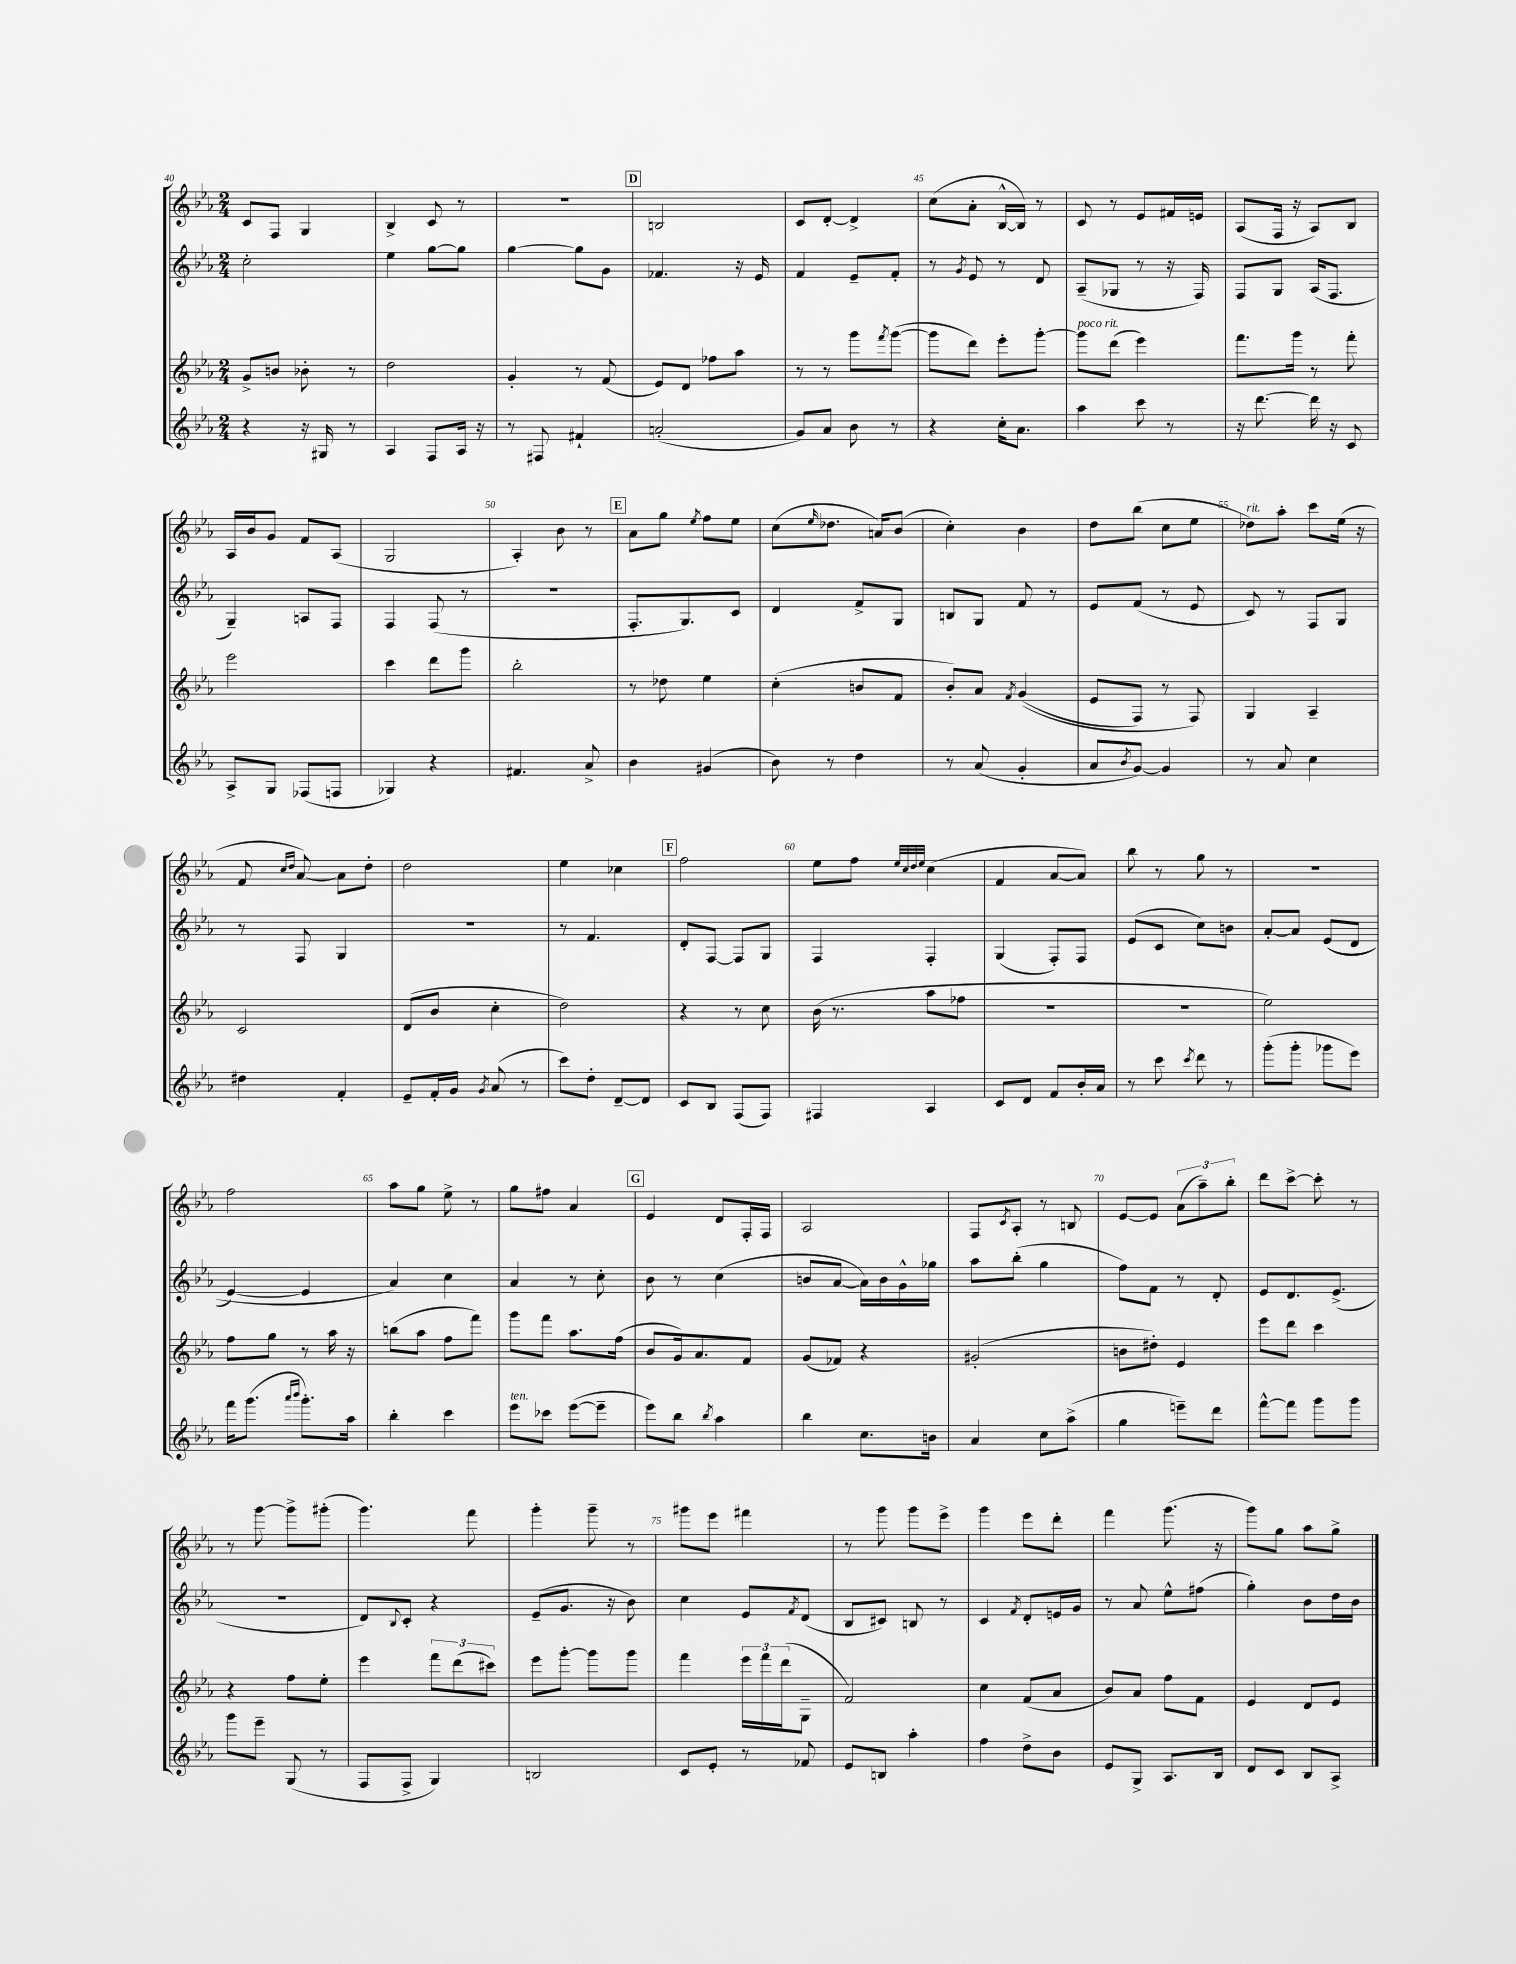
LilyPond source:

<<
\new StaffGroup <<
\new Staff = "s0" {
    \clef treble \key ees \major \numericTimeSignature \time 2/4
    c'8 f8 g4 |
    bes4-> c'8 r8 |
    R2 |
    \mark \markup { \box "D" } b2 |
    c'8 d'8~-. d'4-> |
    c''8( aes'8-. bes16~-^ bes16) r8 |
    c'8 r8 ees'8 fis'16 e'16 |
    aes8( f16 r16 aes8) bes8 |
    aes16 bes'16 g'8 f'8 aes8( |
    g2 |
    aes4-.) bes'8 r8 |
    \mark \markup { \box "E" } aes'8 g''8 \acciaccatura { ees''8 } f''8 ees''8 |
    c''8( \grace { ees''16 } des''8. a'16) bes'8( |
    c''4-.) bes'4 |
    d''8 bes''8( c''8 ees''8 |
    des''8^\markup { \italic "rit." }) aes''8-. c'''8 ees''16( r16 |
    f'8 \grace { c''16 d''16 } aes'8~) aes'8 d''8-. |
    d''2 |
    ees''4 ces''4 |
    \mark \markup { \box "F" } f''2 |
    ees''8 f''8 \grace { ees''32 c''32 d''32 ees''32 } c''4( |
    f'4 aes'8~ aes'8) |
    bes''8 r8 g''8 r8 |
    r2 |
    f''2 |
    aes''8 g''8 ees''8-> r8 |
    g''8 fis''8 aes'4 |
    \mark \markup { \box "G" } ees'4 d'8 f16-. f16 |
    aes2 |
    f8 \acciaccatura { c'8 } aes8-. r8 b8 |
    ees'8~ ees'8 \tuplet 3/2 { aes'8( aes''8--) bes''8-. } |
    d'''8 c'''8~-> c'''8-. r8 |
    r8 g'''8~ g'''8-> gis'''8-.( |
    g'''4.) f'''8 |
    g'''4-. g'''8-- r8 |
    gis'''8 ees'''8 fis'''4 |
    r8 g'''8 g'''8 ees'''8-> |
    g'''4 ees'''8 d'''8-. |
    f'''4 g'''8.( r16 |
    g'''8) g''8 aes''8 g''8-> \bar "|." |
}
\new Staff = "s1" {
    \clef treble \key ees \major \numericTimeSignature \time 2/4
    c''2-. |
    ees''4 g''8~ g''8 |
    g''4~ g''8 g'8 |
    \mark \markup { \box "D" } fes'4. r16 ees'16 |
    f'4 ees'8-- f'8-. |
    r8 \acciaccatura { g'8 } ees'8 r8 d'8 |
    aes8--( ges8 r8 r16 f16) |
    f8 g8 aes16( f8. |
    g4--) a8 f8 |
    f4 f8( r8 |
    r2 |
    \mark \markup { \box "E" } f8.-. g8.) c'8 |
    d'4 f'8-> g8 |
    b8 g8 f'8 r8 |
    ees'8 f'8( r8 ees'8 |
    c'8) r8 f8 g8 |
    r8 f8 g4 |
    r2 |
    r8 f'4. |
    \mark \markup { \box "F" } d'8-. f8~ f8 g8 |
    f4 f4-. |
    g4( f8-.) f8 |
    ees'8( c'8 c''8) b'8 |
    aes'8~-. aes'8 ees'8(\( d'8 |
    ees'4~) ees'4 |
    aes'4\) c''4 |
    aes'4 r8 c''8-. |
    \mark \markup { \box "G" } bes'8 r8 c''4( |
    b'8 aes'8~ aes'16) b'16 g'16-^ ges''16 |
    aes''8 bes''8-.( g''4 |
    f''8) f'8 r8 d'8-. |
    ees'8 d'8. ees'8.->( |
    r2 |
    d'8) \appoggiatura { bes8 } c'8-. r4 |
    ees'8--( g'8. r16 bes'8) |
    c''4 ees'8 \acciaccatura { f'8 } d'8( |
    bes8 cis'8) b8 r8 |
    c'4 \acciaccatura { f'8 } d'8-. e'16 g'16 |
    r8 aes'8 ees''8-^ fis''8( |
    g''4-.) bes'8 d''16 bes'16 \bar "|." |
}
\new Staff = "s2" {
    \clef treble \key ees \major \numericTimeSignature \time 2/4
    g'8-> b'8 bes'8-. r8 |
    d''2 |
    g'4-. r8 f'8( |
    \mark \markup { \box "D" } ees'8) d'8 fes''8 aes''8 |
    r8 r8 g'''8 \acciaccatura { f'''8 } g'''8~( |
    g'''8 d'''8) ees'''8-. g'''8~-. |
    g'''8^\markup { \italic "poco rit." } d'''8( ees'''4) |
    f'''8. g'''16 r8 f'''8-. |
    ees'''2 |
    c'''4 d'''8 g'''8 |
    bes''2-. |
    \mark \markup { \box "E" } r8 des''8 ees''4 |
    c''4-.( b'8 f'8 |
    bes'8-.) aes'8 \acciaccatura { f'8 } g'4(\( |
    ees'8 f8) r8 f8\) |
    g4 aes4-- |
    c'2 |
    d'8( bes'8 c''4-. |
    d''2) |
    \mark \markup { \box "F" } r4 r8 c''8 |
    bes'16( r8. aes''8 fes''8 |
    r2 |
    r2 |
    ees''2) |
    f''8 g''8 r8 aes''16 r16 |
    b''8( aes''8 f''8 f'''8) |
    g'''8 f'''8 aes''8. f''16( |
    \mark \markup { \box "G" } bes'8 g'16) aes'8. f'8 |
    g'8( fes'8) r4 |
    gis'2-.( |
    b'8 dis''8-.) ees'4 |
    ees'''8 d'''8 c'''4 |
    r4 f''8 ees''8-. |
    ees'''4 \tuplet 3/2 { f'''8 d'''8( cis'''8) } |
    ees'''8 g'''8~-. g'''8 g'''8 |
    f'''4 \tuplet 3/2 { ees'''16 f'''16 d'''16( } g8-- |
    f'2) |
    c''4 f'8( aes'8 |
    bes'8) aes'8 f''8 f'8 |
    ees'4 d'8 ees'8 \bar "|." |
}
\new Staff = "s3" {
    \clef treble \key ees \major \numericTimeSignature \time 2/4
    r4 r16 gis16 r8 |
    aes4 f8 aes16 r16 |
    r8 fis8 fis'4-! |
    \mark \markup { \box "D" } a'2-.( |
    g'8) aes'8 bes'8 r8 |
    r4 c''16-. aes'8. |
    aes''4 c'''8 r8 |
    r16 d'''8.~ d'''16 r16 c'8 |
    aes8-> g8 fes8( f8 |
    ges4) r4 |
    fis'4. aes'8-> |
    \mark \markup { \box "E" } bes'4 gis'4( |
    bes'8) r8 d''4 |
    r8 aes'8( g'4-. |
    aes'8 \acciaccatura { bes'8 } g'8~) g'4 |
    r8 aes'8 c''4 |
    dis''4 f'4-. |
    ees'8-- f'16-. g'16 \acciaccatura { g'8 } aes'8( r8 |
    c'''8) d''8-. d'8~-- d'8 |
    \mark \markup { \box "F" } c'8 bes8 f8( f8) |
    fis4 aes4 |
    c'8 d'8 f'8 bes'16-. aes'16 |
    r8 c'''8 \acciaccatura { c'''8 } d'''8 r8 |
    g'''8-.( g'''8-. ges'''8 ees'''8) |
    f'''16 g'''8.( \grace { aes'''16 bes'''16 } g'''8.-.) aes''16 |
    bes''4-. c'''4 |
    ees'''8^\markup { \italic "ten." } ces'''8 ees'''8~( ees'''8-- |
    \mark \markup { \box "G" } ees'''8) bes''8 \acciaccatura { bes''8 } aes''4 |
    bes''4 c''8. b'16 |
    aes'4 c''8 aes''8->( |
    g''4 e'''8--) d'''8 |
    f'''8~-^ f'''8 g'''8 g'''8 |
    g'''8 ees'''8-- g8( r8 |
    f8 f8-> g4) |
    b2 |
    c'8 ees'8-. r8 fes'8 |
    ees'8 b8 aes''4-. |
    f''4 d''8-> bes'8 |
    ees'8 g8-> aes8. bes16 |
    d'8 c'8 bes8 aes8-> \bar "|." |
}
>>
>>
\layout { \context { \Score currentBarNumber = #40 \override BarNumber.break-visibility = ##(#f #t #t) barNumberVisibility = #(every-nth-bar-number-visible 5) } }
